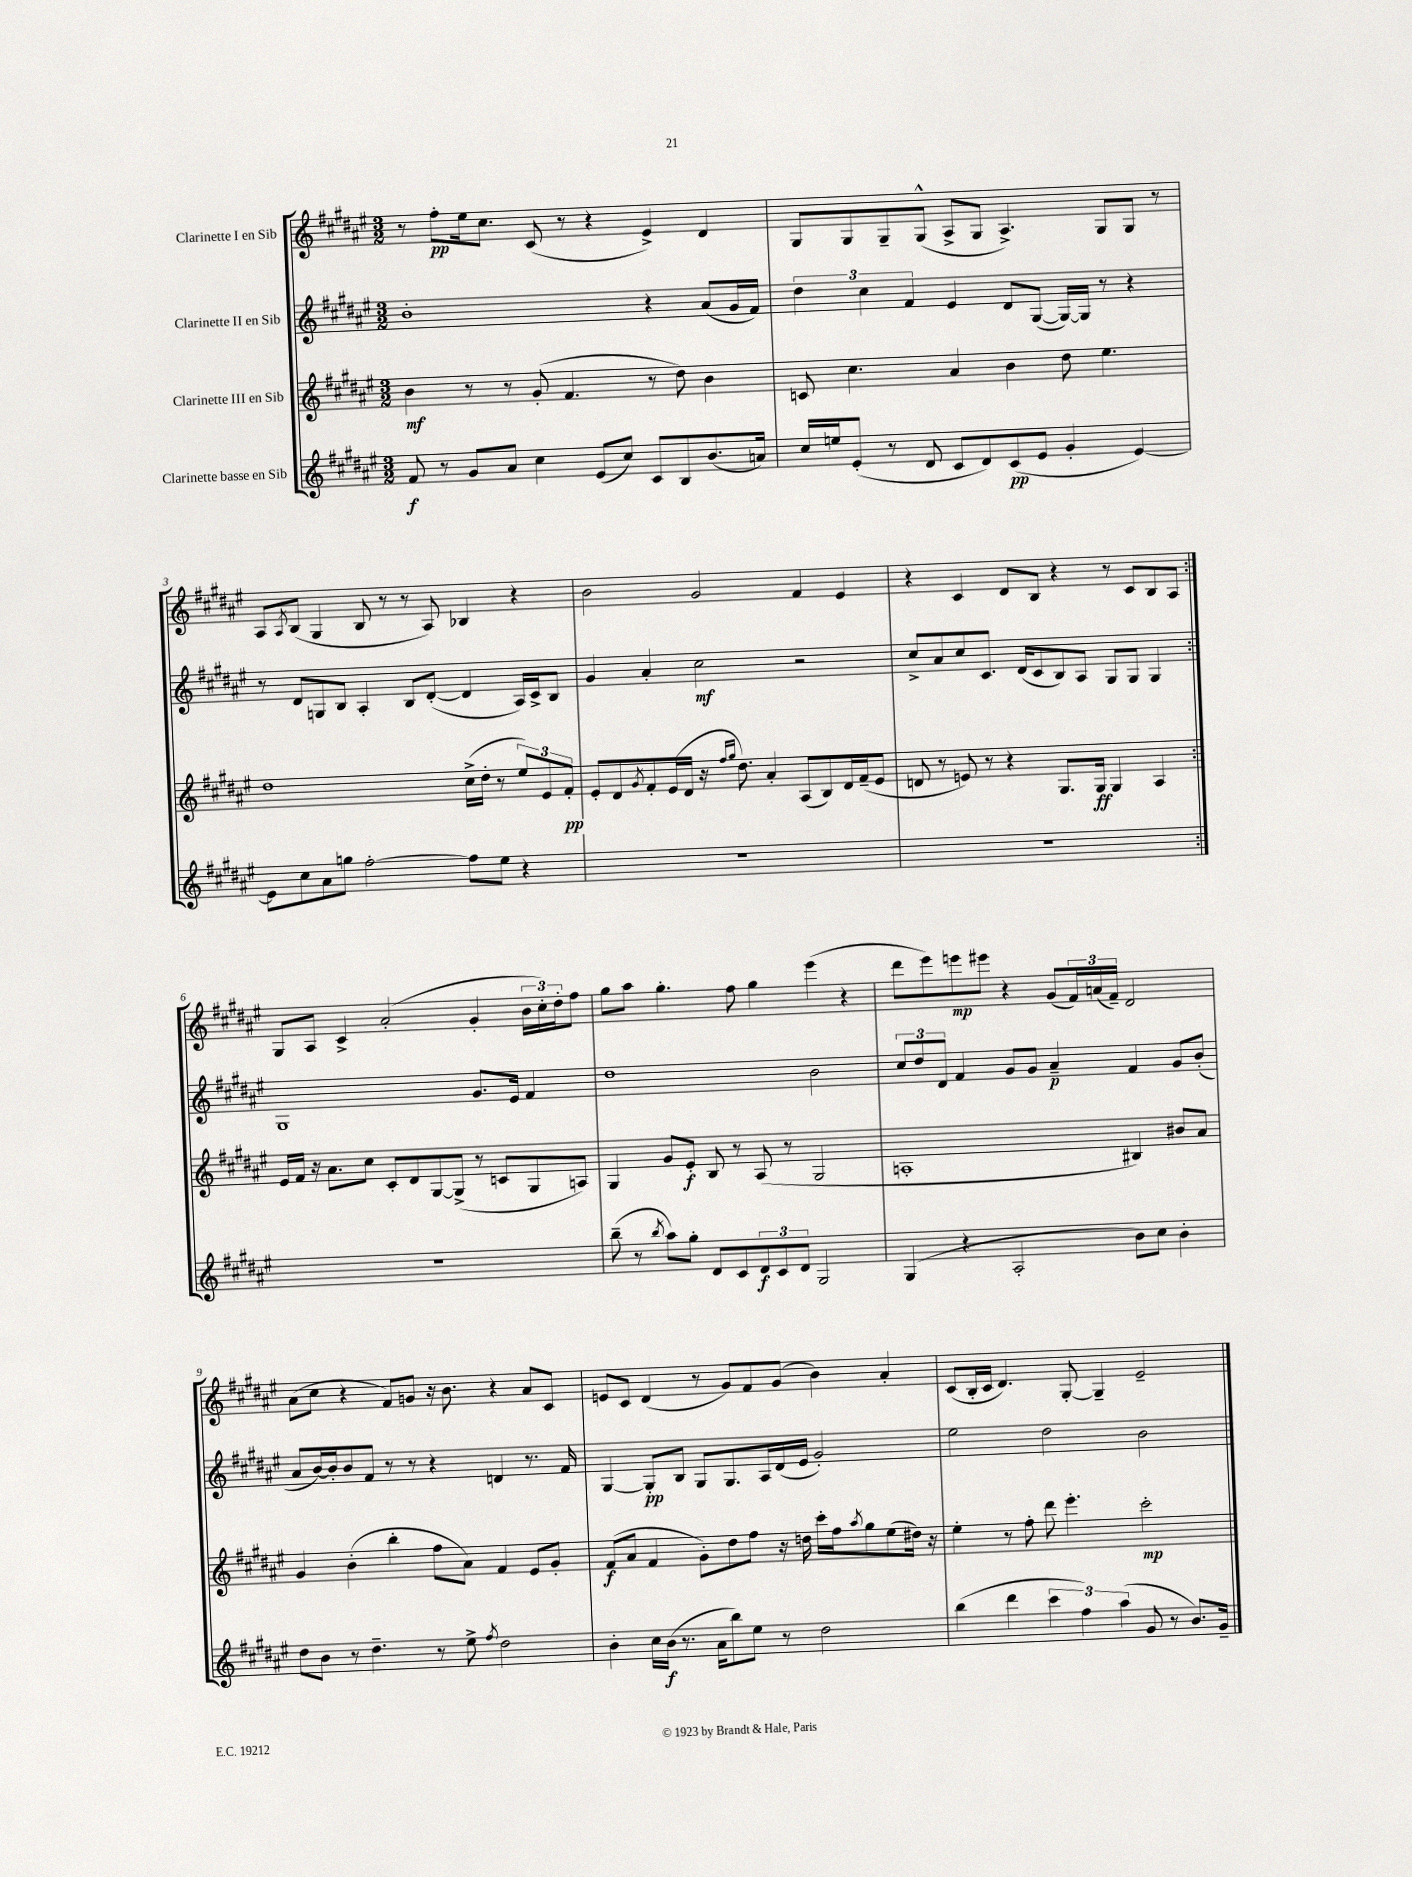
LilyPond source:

<<
\new StaffGroup <<
\new Staff = "s0" \with { instrumentName = "Clarinette I en Sib" } {
    \clef treble \key fis \major \numericTimeSignature \time 3/2
    \repeat volta 2 { r8 fis''8-.\pp eis''16 cis''8. cis'8( r8 r4 eis'4->) dis'4 |
    gis8 gis8 gis8-- gis8-^( ais8-> gis8 ais4.->) gis8 gis8 r8 |
    ais8 \acciaccatura { ais8 } b8( gis4 b8 r8 r8 ais8) bes4 r4 |
    b'2 gis'2 fis'4 eis'4 |
    r4 cis'4 dis'8 b8 r4 r8 cis'8 b8 ais8 | }
    gis8 ais8 cis'4-> ais'2-.( gis'4-. \tuplet 3/2 { b'16 cis''16-.) dis''16-. } fis''8 |
    gis''8 ais''8 gis''4.-. fis''8 gis''4 eis'''4( r4 |
    dis'''8 eis'''8) e'''8\mp eis'''8 r4 gis'8( \tuplet 3/2 { fis'16) a'16( fis'16--) } dis'2 |
    ais'8( cis''8 r4 fis'8) g'8 r16 b'8. r4 ais'8 cis'8 |
    e'8 cis'8 dis'4( r8 gis'8) fis'8 gis'8( b'4) ais'4-. |
    cis'8( b16-. cis'16 dis'4.) gis8~-. gis4-- eis'2-- \bar "|." |
}
\new Staff = "s1" \with { instrumentName = "Clarinette II en Sib" } {
    \clef treble \key fis \major \numericTimeSignature \time 3/2
    \repeat volta 2 { b'1-. r4 ais'8( gis'16 fis'16) |
    \tuplet 3/2 { dis''4 cis''4 fis'4 } eis'4 dis'8 gis8~( gis16~) gis16 r8 r4 |
    r8 dis'8 g8 b8 ais4-. b8 dis'8~-.( dis'4 ais16) cis'16-> b8 |
    gis'4 ais'4-. cis''2\mf r2 |
    cis''8-> ais'8 cis''8 cis'8. dis'16( cis'8 b8) ais8 gis8 gis8 gis4 | }
    gis1 gis'8. eis'16 fis'4 |
    dis''1 b'2 |
    \tuplet 3/2 { cis''8 dis''8 dis'8 } fis'4 gis'8 gis'8 ais'4--\p fis'4 gis'8 b'8-.( |
    ais'8 b'16~) b'16-. b'8 fis'8 r8 r8 r4 d'4 r8. fis'16 |
    gis4~ gis8-.\pp b8 gis8 gis8. ais16 dis'16( eis'16 gis'2-.) |
    eis''2 dis''2 b'2 \bar "|." |
}
\new Staff = "s2" \with { instrumentName = "Clarinette III en Sib" } {
    \clef treble \key fis \major \numericTimeSignature \time 3/2
    \repeat volta 2 { b'4\mf r8 r8 gis'8-.( fis'4. r8 dis''8) b'4 |
    c'8 cis''4. ais'4 b'4 dis''8 eis''4. |
    dis''1 cis''16->( dis''16-. r8 \tuplet 3/2 { eis''8) eis'8 fis'8-.\pp } |
    eis'8-. dis'8 \acciaccatura { gis'8 } fis'8-. eis'16( dis'16 r16 \grace { fis''16 gis''16 } dis''8.) ais'4-. ais8( b8) dis'16 fis'16--( eis'8 |
    d'8 r8 e'8) r8 r4 gis8. gis16\ff gis4 ais4 | }
    eis'16 fis'16 r16 ais'8. cis''8 cis'8-. dis'8 gis8~ gis8->( r8 c'8 gis8 a8) |
    gis4 gis'8 eis'8-.\f b8 r8 ais8( r8 gis2 |
    a1-. bis4) bis'8 ais'8 |
    gis'4 b'4-.( b''4-. fis''8 ais'8) fis'4 eis'8 gis'8-. |
    fis'8\f( ais'8 fis'4 gis'8-.) dis''8 fis''8 r16 d''16 cis'''16-. fis''16 \acciaccatura { ais''8 } gis''8 eis''8( dis''16) r16 |
    eis''4-. r8 fis''8-. dis'''8 eis'''4.-. cis'''2-.\mp \bar "|." |
}
\new Staff = "s3" \with { instrumentName = "Clarinette basse en Sib" } {
    \clef treble \key fis \major \numericTimeSignature \time 3/2
    \repeat volta 2 { fis'8\f r8 gis'8 ais'8 cis''4 eis'8( cis''8) cis'8 b8 b'8.( a'16) |
    cis''16 e''16 eis'8-.( r8 dis'8 cis'8 dis'8) cis'8\pp( eis'8 gis'4-. eis'4~) |
    eis'8 cis''8 ais'8 g''8 fis''2~-. fis''8 eis''8 r4 |
    R1. |
    R1. | }
    R1. |
    b''8--( r8 \acciaccatura { b''8 } ais''8) gis''8-. dis'8 cis'8 \tuplet 3/2 { dis'8\f cis'8 dis'8 } gis2 |
    gis4( r4 ais2-. b'8) cis''8 b'4-. |
    dis''8 b'8 r8 dis''4.-- r8 eis''8-> \acciaccatura { fis''8 } dis''2 |
    b'4-. cis''16 b'16\f( r8. ais'16 b''8) eis''8 r8 dis''2 |
    b''4( dis'''4 \tuplet 3/2 { cis'''4 fis''4) ais''4( } gis'8 r8 b'8.) gis'16-- \bar "|." |
}
>>
>>
